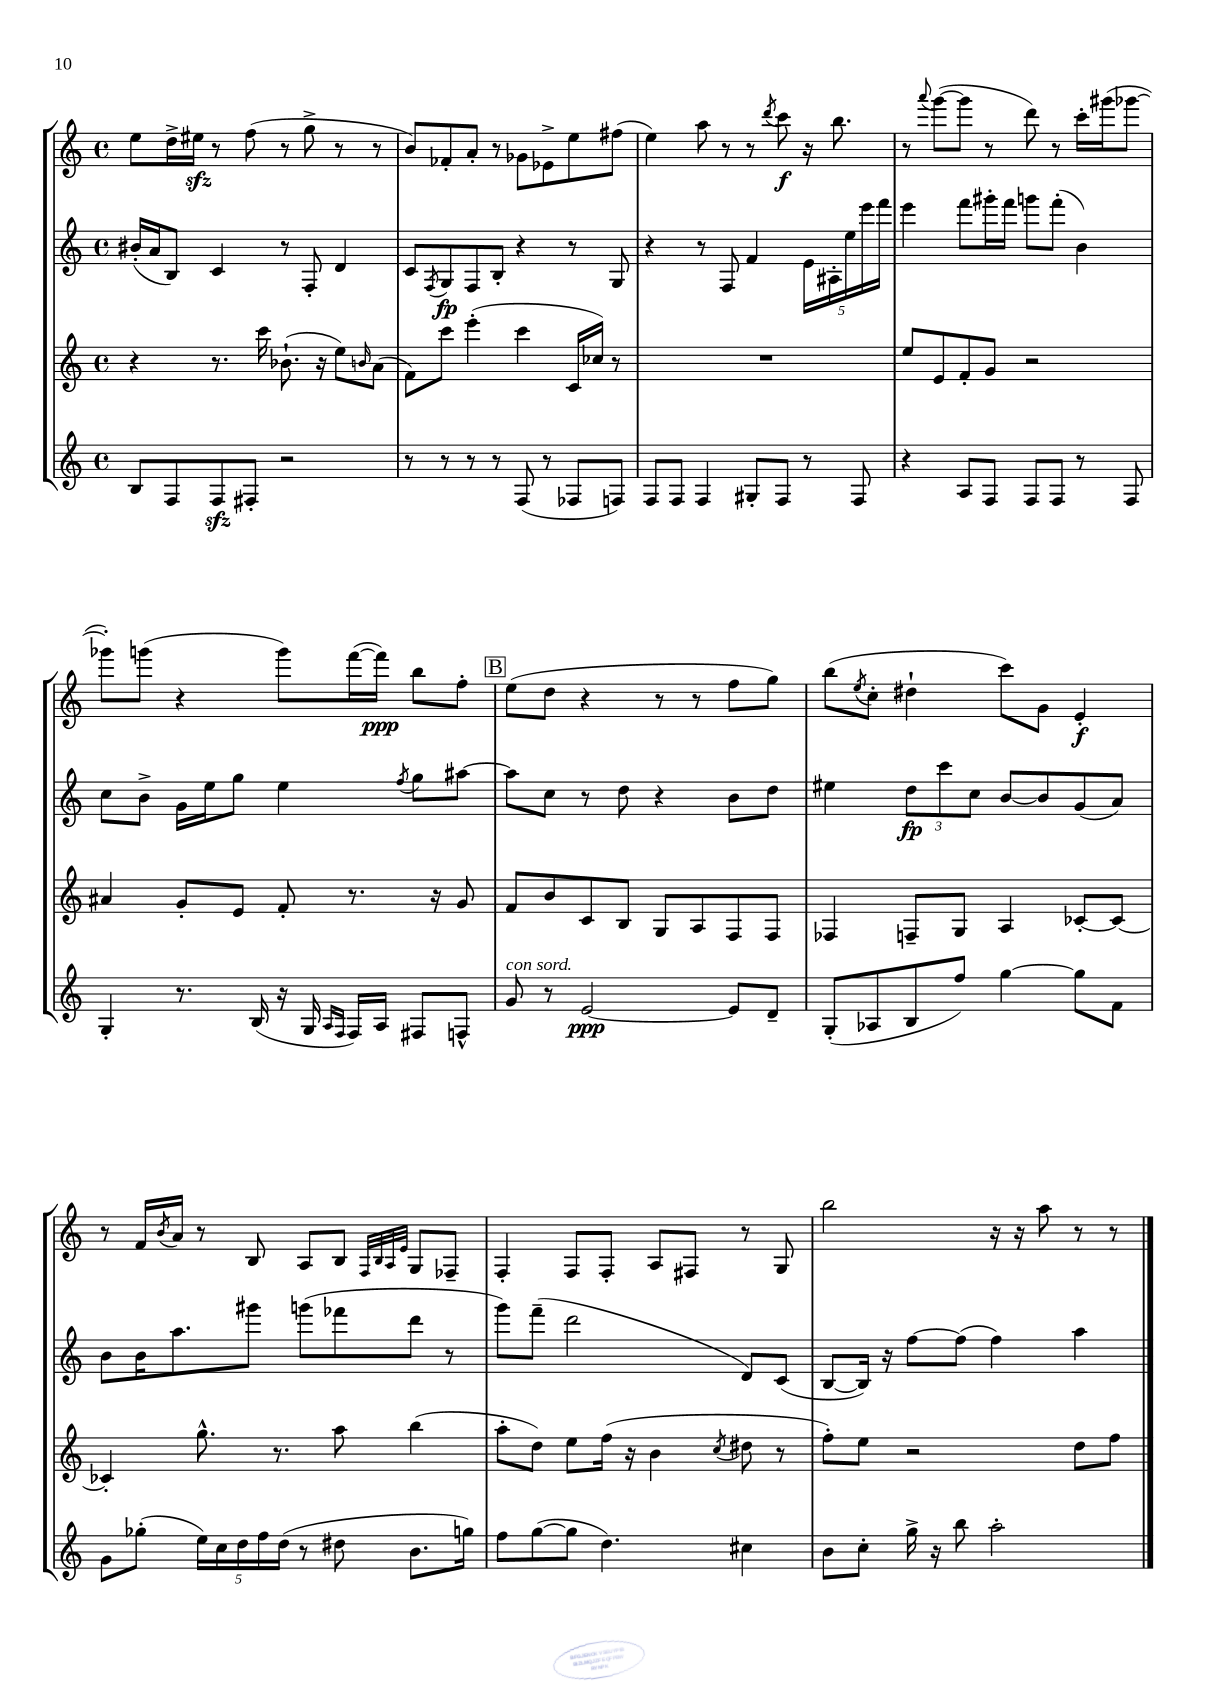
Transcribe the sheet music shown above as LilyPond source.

<<
\new StaffGroup <<
\new Staff = "s0" {
    \clef treble \key c \major \defaultTimeSignature \time 4/4
    e''8 d''16-> eis''16\sfz r8 f''8( r8 g''8-> r8 r8 |
    b'8) fes'8-. a'8-. r8 ges'8 ees'8-> e''8 fis''8( |
    e''4) a''8 r8 r8 \acciaccatura { d'''8 } c'''8\f r16 b''8. |
    r8 \appoggiatura { a'''8 } g'''8~( g'''8 r8 d'''8) r8 c'''16-. gis'''16( ges'''8~ |
    ges'''8-.) g'''8( r4 g'''8) f'''16~( f'''16\ppp) b''8 f''8-. |
    \mark \markup { \box "B" } e''8( d''8 r4 r8 r8 f''8 g''8) |
    b''8( \acciaccatura { e''8 } c''8-. dis''4-! c'''8) g'8 e'4-.\f |
    r8 f'16 \acciaccatura { b'8 } a'16 r8 b8 a8 b8 \grace { f32 b32 a32 e'32 } g8 fes8-- |
    f4-. f8 f8-. a8 fis8 r8 g8 |
    b''2 r16 r16 a''8 r8 r8 \bar "|." |
}
\new Staff = "s1" {
    \clef treble \key c \major \defaultTimeSignature \time 4/4
    bis'16-.( a'16 b8) c'4 r8 f8-. d'4 |
    c'8 \acciaccatura { f8 } g8\fp f8 b8-. r4 r8 g8 |
    r4 r8 f8 f'4 \tuplet 5/4 { e'16 ais16-. e''16 e'''16 f'''16 } |
    e'''4 f'''8 gis'''16-. f'''16 g'''8 f'''8-.( b'4) |
    c''8 b'8-> g'16 e''16 g''8 e''4 \acciaccatura { f''8 } g''8 ais''8~ |
    \mark \markup { \box "B" } ais''8 c''8 r8 d''8 r4 b'8 d''8 |
    eis''4 \tuplet 3/2 { d''8\fp c'''8 c''8 } b'8~ b'8 g'8( a'8) |
    b'8 b'16 a''8. gis'''8 g'''8( fes'''8 d'''8 r8 |
    g'''8) f'''8--( d'''2 d'8) c'8( |
    b8~ b16) r16 f''8~ f''8( f''4) a''4 \bar "|." |
}
\new Staff = "s2" {
    \clef treble \key c \major \defaultTimeSignature \time 4/4
    r4 r8. c'''16 bes'8.-!( r16 e''8) \grace { b'16 } a'8( |
    f'8) c'''8 e'''4-.( c'''4 c'16 ces''16) r8 |
    R1 |
    e''8 e'8 f'8-. g'8 r2 |
    ais'4 g'8-. e'8 f'8-. r8. r16 g'8 |
    \mark \markup { \box "B" } f'8 b'8 c'8 b8 g8 a8 f8 f8 |
    fes4 f8-- g8 a4 ces'8~-. ces'8~ |
    ces'4-. g''8.-^ r8. a''8 b''4( |
    a''8-. d''8) e''8 f''16( r16 b'4 \acciaccatura { c''8 } dis''8 r8 |
    f''8-.) e''8 r2 d''8 f''8 \bar "|." |
}
\new Staff = "s3" {
    \clef treble \key c \major \defaultTimeSignature \time 4/4
    b8 f8 f8\sfz fis8-. r2 |
    r8 r8 r8 r8 f8( r8 fes8 f8) |
    f8 f8 f4 gis8-. f8 r8 f8 |
    r4 a8 f8 f8 f8 r8 f8 |
    g4-. r8. b16( r16 g16 \grace { a16 f16 } f16) a16 fis8 f8-^ |
    \mark \markup { \box "B" } g'8^\markup { \italic "con sord." } r8 e'2~\ppp e'8 d'8-- |
    g8-.( aes8 b8 f''8) g''4~ g''8 f'8 |
    g'8 ges''8-.( \tuplet 5/4 { e''16) c''16 d''16 f''16 d''16( } r8 dis''8 b'8. g''16) |
    f''8 g''8~( g''8 d''4.) cis''4 |
    b'8 c''8-. g''16-> r16 b''8 a''2-. \bar "|." |
}
>>
>>
\layout { \context { \Score \remove "Bar_number_engraver" } }
